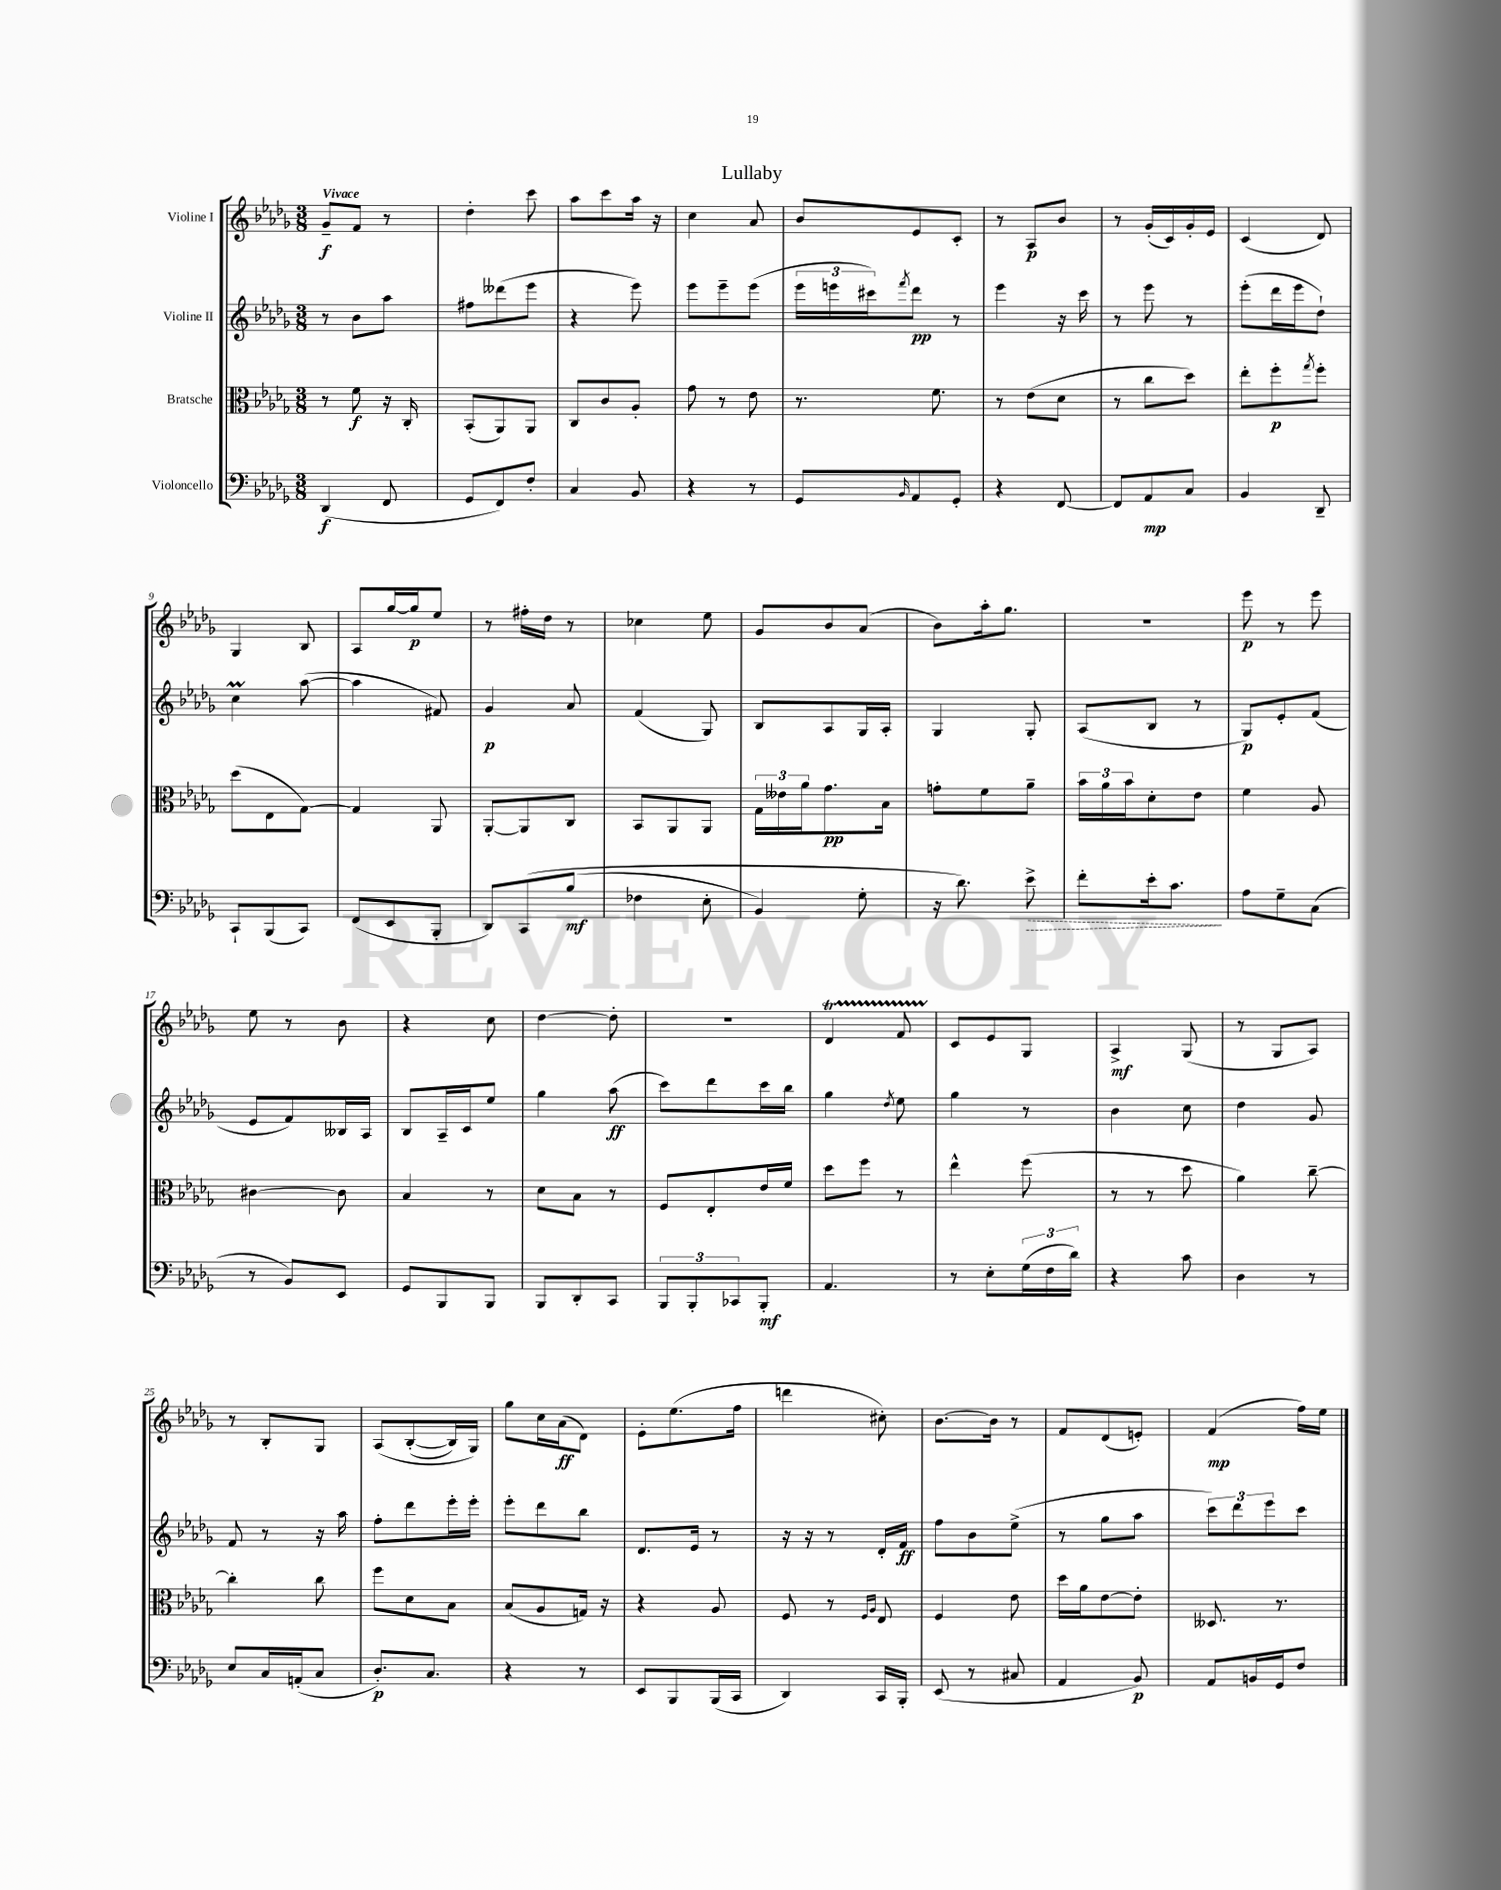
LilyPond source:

\header { title = "Lullaby" }
<<
\new StaffGroup <<
\new Staff = "s0" \with { instrumentName = "Violine I" } {
    \clef treble \key des \major \numericTimeSignature \time 3/8 \tempo "Vivace"
    ges'8--\f f'8 r8 |
    des''4-. c'''8 |
    aes''8 c'''8 aes''16 r16 |
    c''4 aes'8 |
    bes'8 ees'8 c'8-. |
    r8 aes8\p bes'8 |
    r8 ges'16-.( c'16) ges'16-. ees'16 |
    c'4( des'8) |
    ges4 bes8 |
    aes8 ges''16~ ges''16\p ees''8 |
    r8 fis''16-. des''16 r8 |
    ces''4 ees''8 |
    ges'8 bes'8 aes'8( |
    bes'8) aes''16-. ges''8. |
    R4. |
    ees'''8\p r8 ees'''8 |
    ees''8 r8 bes'8 |
    r4 c''8 |
    des''4~ des''8-. |
    r4. |
    des'4\startTrillSpan f'8 |
    c'8\stopTrillSpan ees'8 ges8 |
    aes4->\mf ges8( |
    r8 ges8 aes8) |
    r8 bes8-. ges8 |
    aes8\( bes8~-.( bes16) ges16\) |
    ges''8 c''16 aes'16\ff( des'8) |
    ees'8-. ees''8.( f''16 |
    d'''4 cis''8-.) |
    bes'8.~ bes'16 r8 |
    f'8 des'8( e'8-.) |
    f'4\mp( f''16) ees''16 \bar "|." |
}
\new Staff = "s1" \with { instrumentName = "Violine II" } {
    \clef treble \key des \major \numericTimeSignature \time 3/8
    r8 bes'8 aes''8 |
    fis''8 deses'''8( ees'''8 |
    r4 ees'''8) |
    ees'''8 ees'''8-- ees'''8( |
    \tuplet 3/2 { ees'''16 e'''16 cis'''16) } \acciaccatura { f'''8 } des'''8\pp r8 |
    ees'''4 r16 c'''16 |
    r8 ees'''8 r8 |
    ees'''8-.( des'''16 ees'''16 des''8-!) |
    c''4\prall aes''8~( |
    aes''4 fis'8) |
    ges'4\p aes'8 |
    f'4( ges8) |
    bes8 aes8 ges16 aes16-. |
    ges4 ges8-. |
    aes8( bes8 r8 |
    ges8\p) ees'8-. f'8( |
    ees'8 f'8) beses16 aes16 |
    bes8 aes16-- c'16 ees''8 |
    ges''4 aes''8\ff( |
    c'''8) des'''8 c'''16 bes''16 |
    ges''4 \acciaccatura { des''8 } ees''8 |
    ges''4 r8 |
    bes'4 c''8 |
    des''4 ges'8 |
    f'8 r8 r16 aes''16 |
    f''8-. des'''8 ees'''16-. ees'''16-. |
    ees'''8-. des'''8 bes''8 |
    des'8. ees'16 r8 |
    r16 r16 r8 des'16-. f'16\ff |
    f''8 bes'8 ees''8->( |
    r8 ges''8 aes''8 |
    \tuplet 3/2 { c'''8) des'''8 ees'''8 } c'''8 \bar "|." |
}
\new Staff = "s2" \with { instrumentName = "Bratsche" } {
    \clef alto \key des \major \numericTimeSignature \time 3/8
    r8 f'8\f r16 c16-. |
    bes,8-.( aes,8) aes,8 |
    c8 c'8 aes8-. |
    ges'8 r8 ees'8 |
    r8. f'8. |
    r8 ees'8( des'8 |
    r8 c''8 des''8) |
    ees''8-. f''8-.\p \acciaccatura { ges''8 } f''8-. |
    des''8( ees8 ges8~) |
    ges4 aes,8 |
    aes,8~-. aes,8 c8 |
    bes,8 aes,8 aes,8 |
    \tuplet 3/2 { ges16 eeses'16 aes'16 } ges'8.\pp bes16 |
    g'8-. f'8 aes'8-- |
    \tuplet 3/2 { bes'16 aes'16 bes'16 } des'8-. ees'8 |
    f'4 aes8 |
    cis'4~ cis'8 |
    bes4 r8 |
    des'8 bes8 r8 |
    f8 ees8-. ees'16 f'16 |
    des''8 f''8 r8 |
    ees''4-^ f''8( |
    r8 r8 des''8 |
    aes'4) c''8~-- |
    c''4-. c''8 |
    f''8 des'8 bes8 |
    bes8( aes8 g16) r16 |
    r4 aes8 |
    f8 r8 \grace { f16 aes16 } ees8 |
    f4 ees'8 |
    des''16 aes'16 ees'8~ ees'8-. |
    deses8. r8. \bar "|." |
}
\new Staff = "s3" \with { instrumentName = "Violoncello" } {
    \clef bass \key des \major \numericTimeSignature \time 3/8
    des,4\f( f,8 |
    ges,8 f,8) f8-. |
    c4 bes,8 |
    r4 r8 |
    ges,8 \grace { bes,16 } aes,8 ges,8-. |
    r4 f,8~ |
    f,8 aes,8\mp c8 |
    bes,4 des,8-- |
    c,8-! bes,,8( c,8) |
    f,8( ees,8 bes,,8-. |
    des,8) c,8\( bes8\mf( |
    fes4 ees8-. |
    bes,4) ges8-. |
    r16 des'8.\) \once \override Hairpin.style = #'dashed-line ees'8->\> |
    f'8-. ees'16-. c'8.\! |
    aes8 ges8-- c8( |
    r8 bes,8) ees,8 |
    ges,8 bes,,8 bes,,8 |
    bes,,8 des,8-. c,8 |
    \tuplet 3/2 { bes,,8 bes,,8-. ces,8 } bes,,8-.\mf |
    aes,4. |
    r8 ees8-. \tuplet 3/2 { ges16( f16 des'16) } |
    r4 c'8 |
    des4 r8 |
    ees8 c16 a,16-.( c8 |
    des8.-.\p) c8. |
    r4 r8 |
    ees,8 bes,,8 bes,,16( c,16 |
    des,4) c,16 bes,,16-. |
    ees,8( r8 cis8 |
    aes,4 bes,8\p) |
    aes,8 b,16 ges,16 f8 \bar "|." |
}
>>
>>
